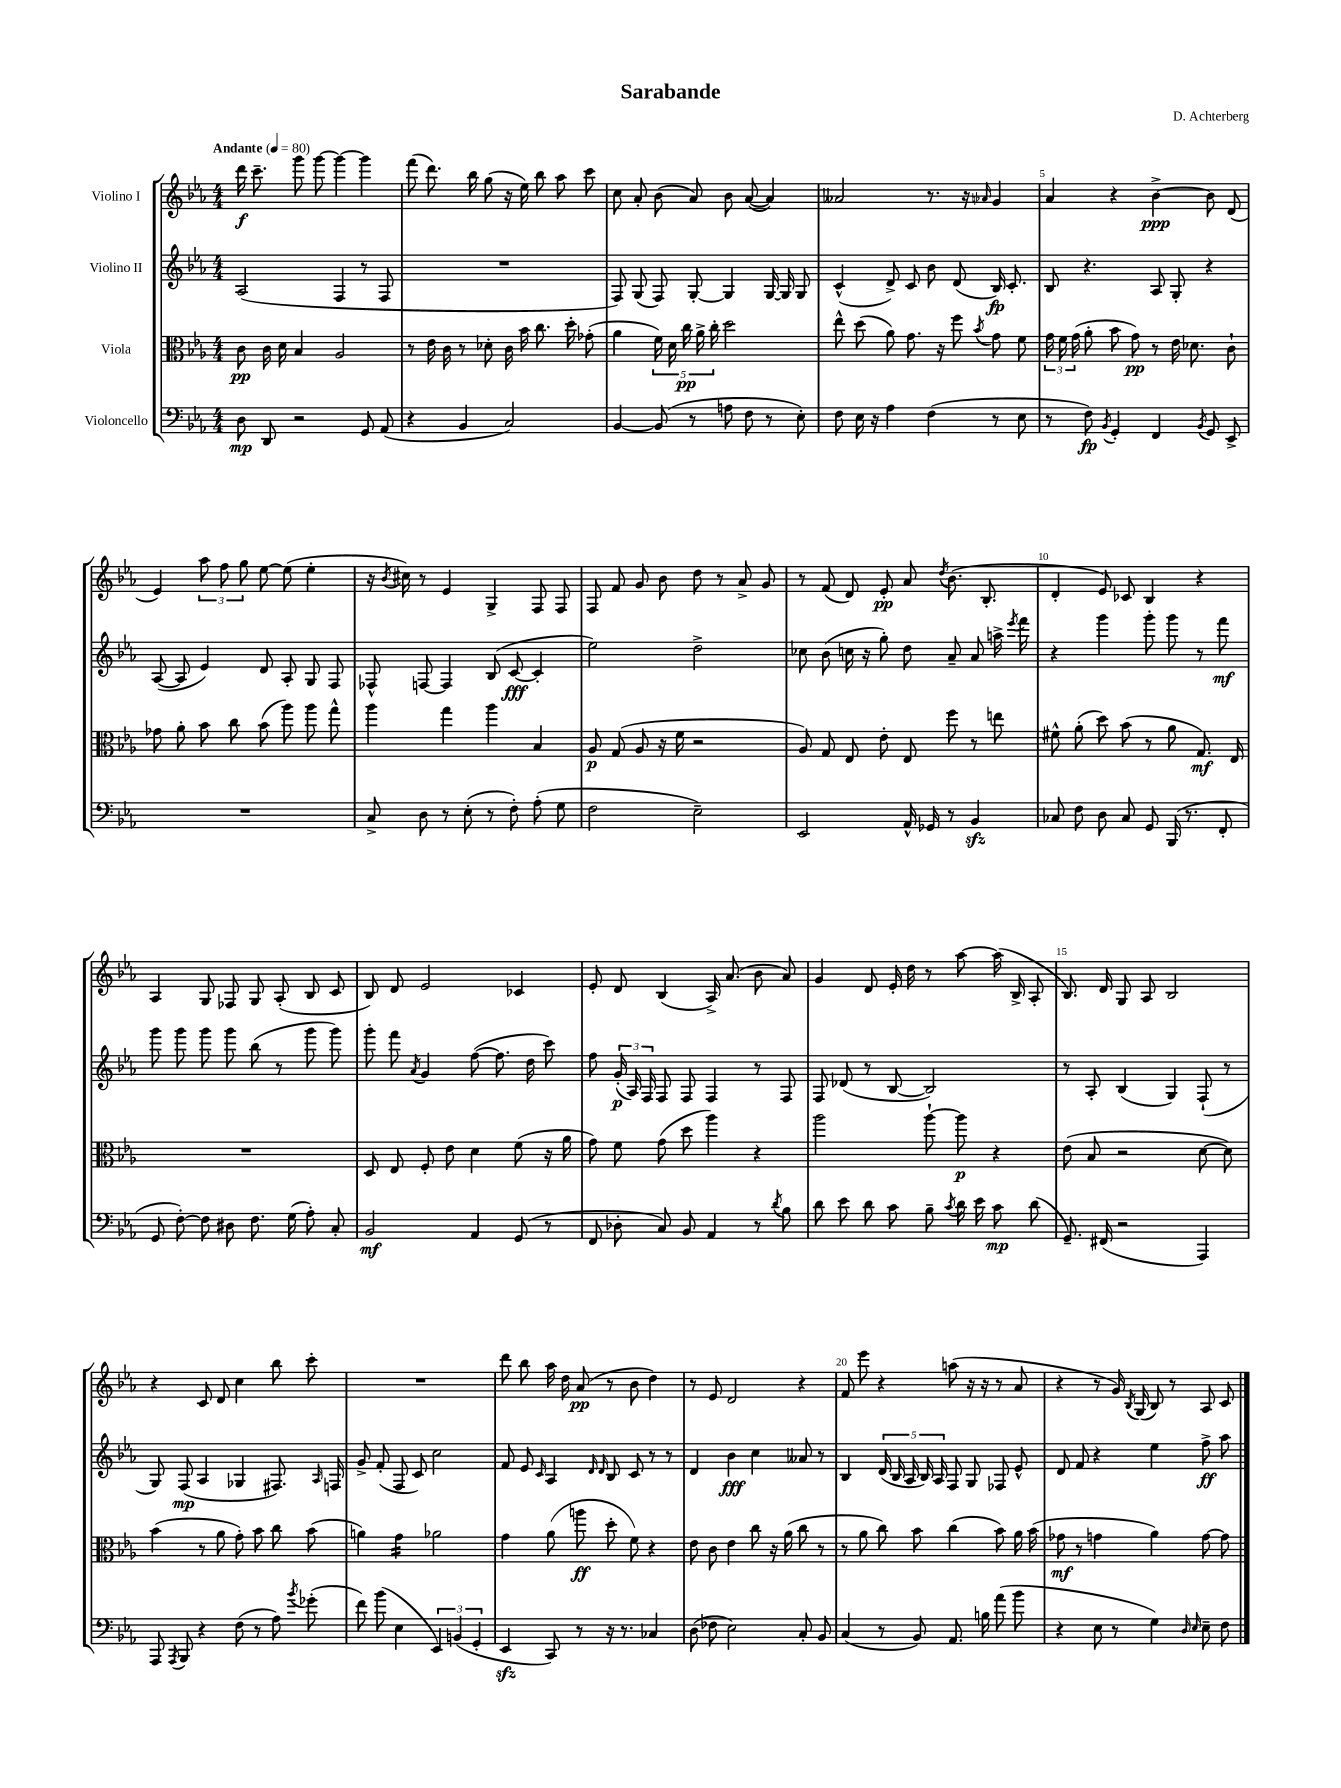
\header { title = "Sarabande" composer = "D. Achterberg" }
<<
\new StaffGroup <<
\new Staff = "s0" \with { instrumentName = "Violino I" } {
    \clef treble \key ees \major \numericTimeSignature \time 4/4 \tempo "Andante" 4 = 80
    \autoBeamOff d'''16\f c'''8.-- g'''8 g'''8~ g'''4~ g'''4 |
    f'''8( d'''8.) bes''16 g''8( r16 ees''16) bes''8 aes''8 c'''8 |
    c''8 aes'8-. bes'8( aes'8) bes'8 aes'8~( aes'4) |
    aeses'2 r8. r16 \grace { aes'16 } g'4 |
    aes'4 r4 bes'4~->\ppp bes'8 d'8( |
    ees'4) \tuplet 3/2 { aes''8 f''8 g''8 } ees''8~ ees''8( ees''4-. |
    r16 \acciaccatura { bes'8 } cis''16) r8 ees'4 g4-> f8 f8 |
    f8 f'8 g'8 bes'8 d''8 r8 aes'8-> g'8 |
    r8 f'8( d'8) ees'8-.\pp aes'8 \acciaccatura { d''8 } bes'8.( bes8.-. |
    d'4-. ees'8) ces'8 bes4 r4 |
    aes4 g8 fes8 g8 aes8-.( bes8 c'8 |
    bes8) d'8 ees'2 ces'4 |
    ees'8-. d'8 bes4( aes16->) aes'8.( bes'8 aes'8) |
    g'4 d'8 ees'16-. d''16 r8 aes''8~ aes''16( bes16-> aes8-. |
    bes8.) d'16 g8 aes8 bes2 |
    r4 c'8 d'8 c''4 bes''8 c'''8-. |
    R1 |
    d'''8 bes''8 aes''16 d''16 aes'8\pp( r8 bes'8 d''4) |
    r8 ees'8 d'2 r4 |
    f'8 ees'''8 r4 a''8( r16 r16 r8 aes'8 |
    r4 r8 g'16) \acciaccatura { bes8 } g16( bes8) r8 aes8 c'8 \bar "|." |
}
\new Staff = "s1" \with { instrumentName = "Violino II" } {
    \clef treble \key ees \major \numericTimeSignature \time 4/4
    \autoBeamOff aes2( f4 r8 f8 |
    R1 |
    f8) g8( f8) g8~-. g4 g16~ g16 g8 |
    c'4-^( d'8->) c'8 bes'8 d'8( bes16\fp) c'8.-. |
    bes8 r4. aes8 g8-. r4 |
    aes8~( aes8 ees'4) d'8 aes8-. g8 f8 |
    fes8-^ f8~ f4 bes8( c'8~\fff c'4-. |
    ees''2) d''2-> |
    ces''8 bes'8( c''16 r16 g''8-.) d''8 aes'8-- aes'8 a''16-> \acciaccatura { ees'''8 } f'''16 |
    r4 g'''4 g'''8-. g'''8 r8 f'''8\mf |
    g'''8 g'''8 g'''8 g'''8 bes''8( r8 g'''8 g'''8) |
    g'''8-. f'''8 \acciaccatura { aes'8 } g'4 f''8~( f''8. d''16 c'''8) |
    f''8 \tuplet 3/2 { g'16-.\p( aes16) f16 } f8 f8 f4 r8 f8 |
    f8 des'8( r8 bes8~ bes2) |
    r8 aes8-. bes4( g4) f8-!( r8 |
    g8) f8\mp( aes4 ges4 fis8.) \grace { aes16 } f16 |
    g'8-> f'8-.( f8 c'8) c''2 |
    f'8 ees'8 \grace { c'16 } aes4 \grace { d'16 d'16 } bes8 c'8 r8 r8 |
    d'4 bes'4\fff c''4 aeses'8 r8 |
    bes4 \tuplet 5/4 { d'16( bes16 aes16 bes16) aes16 } f8 g8 fes8 ees'8-^ |
    d'8 f'8 r4 ees''4 f''8->\ff aes''8 \bar "|." |
}
\new Staff = "s2" \with { instrumentName = "Viola" } {
    \clef alto \key ees \major \numericTimeSignature \time 4/4
    \autoBeamOff c'8\pp c'16 d'16 bes4 aes2 |
    r8 ees'16 c'16 r8 des'8-. c'16 bes'16 c''8. d''16-. ges'8-.( |
    aes'4 \tuplet 5/4 { f'16) d'16 c''16\pp aes'16-> c''16-. } d''2 |
    ees''8-^ d''8( aes'8) g'8. r16 f''8 \acciaccatura { bes'8 } g'8 f'8 |
    \tuplet 3/2 { g'16 f'16 g'16( } aes'8-. bes'8 g'8\pp) r8 ees'16 des'8. c'8-! |
    ges'8 aes'8-. bes'8 c''8 bes'8( aes''8) aes''8 g''8-^ |
    aes''4 g''4 aes''4 bes4 |
    aes8\p g8( aes8 r16 f'16 r2 |
    aes8) g8 ees8 ees'8-. ees8 f''8 r8 e''8 |
    fis'8-^ aes'8-.( d''8) bes'8( r8 aes'8 g8.\mf) ees16 |
    R1 |
    d8 ees8 f8-. ees'8 d'4 f'8( r16 aes'16 |
    g'8) f'8 g'8( d''8 aes''4) r4 |
    aes''2 aes''8~-! aes''8\p r4 |
    ees'8( bes8 r2 d'8~ d'8) |
    bes'4( r8 aes'8 g'8-.) bes'8 c''8 bes'8( |
    a'4) g'4:16 aes'2 |
    g'4 aes'8( a''8\ff d''8-. f'8) r4 |
    ees'8 c'8 ees'4 c''8 r16 aes'16( c''8 r8 |
    r8 aes'8 c''8) bes'8 c''4( bes'8) aes'16 bes'16( |
    ges'8\mf r8 g'4 aes'4) g'8~ g'8 \bar "|." |
}
\new Staff = "s3" \with { instrumentName = "Violoncello" } {
    \clef bass \key ees \major \numericTimeSignature \time 4/4
    \autoBeamOff d8\mp d,8 r2 g,8 aes,8( |
    r4 bes,4 c2) |
    bes,4~ bes,8( r8 a8 f8 r8 ees8-.) |
    f8 ees16 r16 aes4 f4( r8 ees8 |
    r8 f8\fp) \acciaccatura { bes,8 } g,4-. f,4 \acciaccatura { bes,8 } g,8 ees,8-> |
    R1 |
    c8-> d8 r8 ees8-.( r8 f8-.) aes8-.( g8 |
    f2 ees2--) |
    ees,2 aes,16-^ ges,16 r8 bes,4\sfz |
    ces8 f8 d8 ces8 g,8 bes,,16( r8. f,8-. |
    g,8 f8~-.) f8 dis8 f8. g16( aes8-.) c8-. |
    bes,2\mf aes,4 g,8( r8 |
    f,8 des8-. c8) bes,8 aes,4 r8 \acciaccatura { d'8 } bes8 |
    d'8 ees'8 d'8 c'8 bes8-- \acciaccatura { c'8 } d'16 ees'16 c'8\mp d'8( |
    g,8.--) fis,16( r2 aes,,4) |
    aes,,8 \acciaccatura { aes,,8 } bes,,8 r4 f8( r8 aes8) \acciaccatura { bes'8 } ges'8-.( |
    f'8) bes'8( ees4 \tuplet 3/2 { ees,4) b,4( g,4-. } |
    ees,4\sfz c,8) r8 r16 r8. ces4 |
    d8( fes8 ees2) c8-. bes,8 |
    c4( r8 bes,8) aes,8. b16 aes'8( bes'8 |
    r4 ees8 r8 g4) \grace { d16 ees16 } ees8-- f8 \bar "|." |
}
>>
>>
\layout { \context { \Score \override BarNumber.break-visibility = ##(#f #t #t) barNumberVisibility = #(every-nth-bar-number-visible 5) } }
